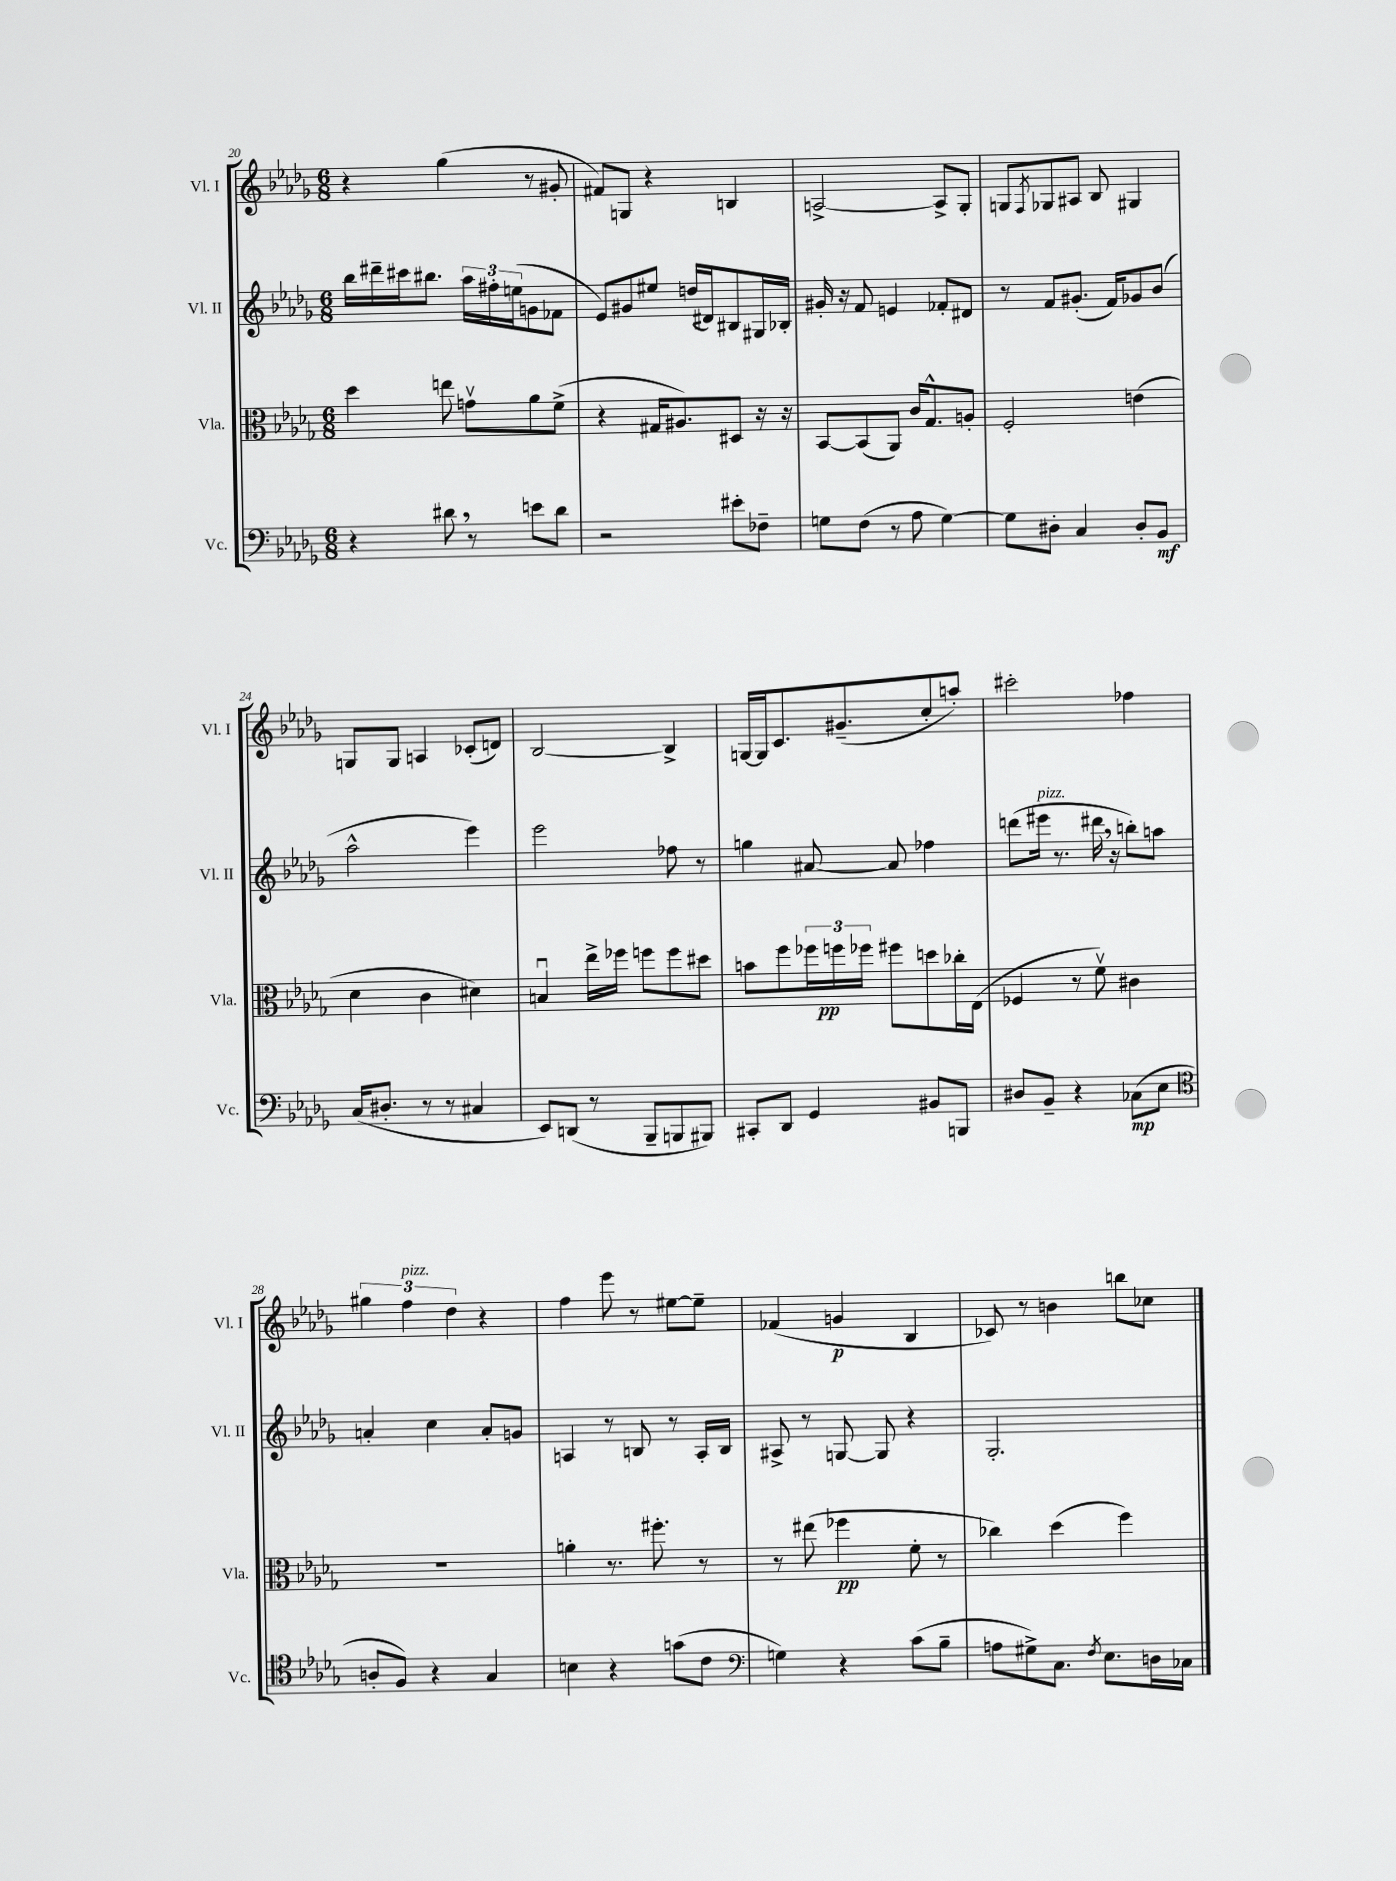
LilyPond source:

<<
\new StaffGroup <<
\new Staff = "s0" \with { instrumentName = "Vl. I" shortInstrumentName = "Vl. I" } {
    \clef treble \key des \major \numericTimeSignature \time 6/8
    r4 ges''4( r8 gis'8-. |
    fis'8) g8 r4 b4 |
    a2~-> a8-> ges8-. |
    g8 \acciaccatura { f8 } ges8 ais8 bes8 gis4 |
    g8 g8 a4 ces'8-.( d'8) |
    bes2~ bes4-> |
    g16~ g16 c'8. gis'8.--( c''8-. a''8-.) |
    cis'''2-. fes''4 |
    \tuplet 3/2 { gis''4 f''4^\markup { \italic "pizz." } des''4 } r4 |
    f''4 ees'''8 r8 eis''8~ eis''8-- |
    fes'4( g'4\p bes4 |
    ces'8) r8 b'4 b''8 ces''8 \bar "|." |
}
\new Staff = "s1" \with { instrumentName = "Vl. II" shortInstrumentName = "Vl. II" } {
    \clef treble \key des \major \numericTimeSignature \time 6/8
    bes''16 dis'''16-- cis'''16 bis''8. \tuplet 3/2 { aes''16 fis''16-. e''16( } g'8 fes'8 |
    ees'8) gis'8 eis''8 d''16( dis'16) bis8 gis16 bes16-. |
    gis'16-. r16 f'8 e'4 fes'8-. dis'8 |
    r8 f'8 gis'8.-.( f'16) ges'8 bes'8( |
    aes''2-^ ees'''4) |
    ees'''2 fes''8 r8 |
    g''4 ais'8~ ais'8 fes''4 |
    d'''8( eis'''16^\markup { \italic "pizz." } r8. dis'''16 \breathe r16 b''8-.) a''8 |
    a'4-. c''4 a'8-. g'8 |
    a4 r8 b8 r8 a16-. b16 |
    ais8-> r8 g8~ g8 r4 |
    ges2.-. \bar "|." |
}
\new Staff = "s2" \with { instrumentName = "Vla." shortInstrumentName = "Vla." } {
    \clef alto \key des \major \numericTimeSignature \time 6/8
    des''4 e''8 g'8\upbow aes'8 f'8->( |
    r4 gis16 ais8.) dis8 r16 r16 |
    bes,8~ bes,8( aes,8) c'16 ges8.-^ a8-. |
    f2-. e'4( |
    des'4 c'4 dis'4) |
    b4\downbow ees''16-> fes''16 f''8 f''8 dis''8 |
    b'8 f''8 \tuplet 3/2 { fes''16 f''16\pp fes''16 } fis''8 d''8 ces''16-. ees16( |
    fes4 r8 f'8\upbow) cis'4 |
    R2. |
    a'4-. r8. fis''8.-. r8 |
    r8 eis''8( fes''4\pp f'8-. r8 |
    ces''4) des''4( f''4) \bar "|." |
}
\new Staff = "s3" \with { instrumentName = "Vc." shortInstrumentName = "Vc." } {
    \clef bass \key des \major \numericTimeSignature \time 6/8
    r4 dis'8 \breathe r8 e'8 dis'8 |
    r2 eis'8-. fes8-- |
    g8 f8( r8 aes8 g4~) |
    g8 dis8-. c4 dis8-. bes,8\mf |
    c16( dis8.-. r8 r8 cis4 |
    ees,8) d,8( r8 bes,,8-- b,,8 bis,,8) |
    cis,8-. des,8 ges,4 bis,8 b,,8 |
    dis8 bes,8-- r4 ces8\mp( ees8 |
    \clef tenor a8-. f8) r4 ges4 |
    b4 r4 g'8( c'8 |
    \clef bass g4) r4 c'8( bes8-- |
    a8 gis8->) c8. \acciaccatura { f8 } ees8. d16 ces16 \bar "|." |
}
>>
>>
\layout { \context { \Score currentBarNumber = #20 } }
